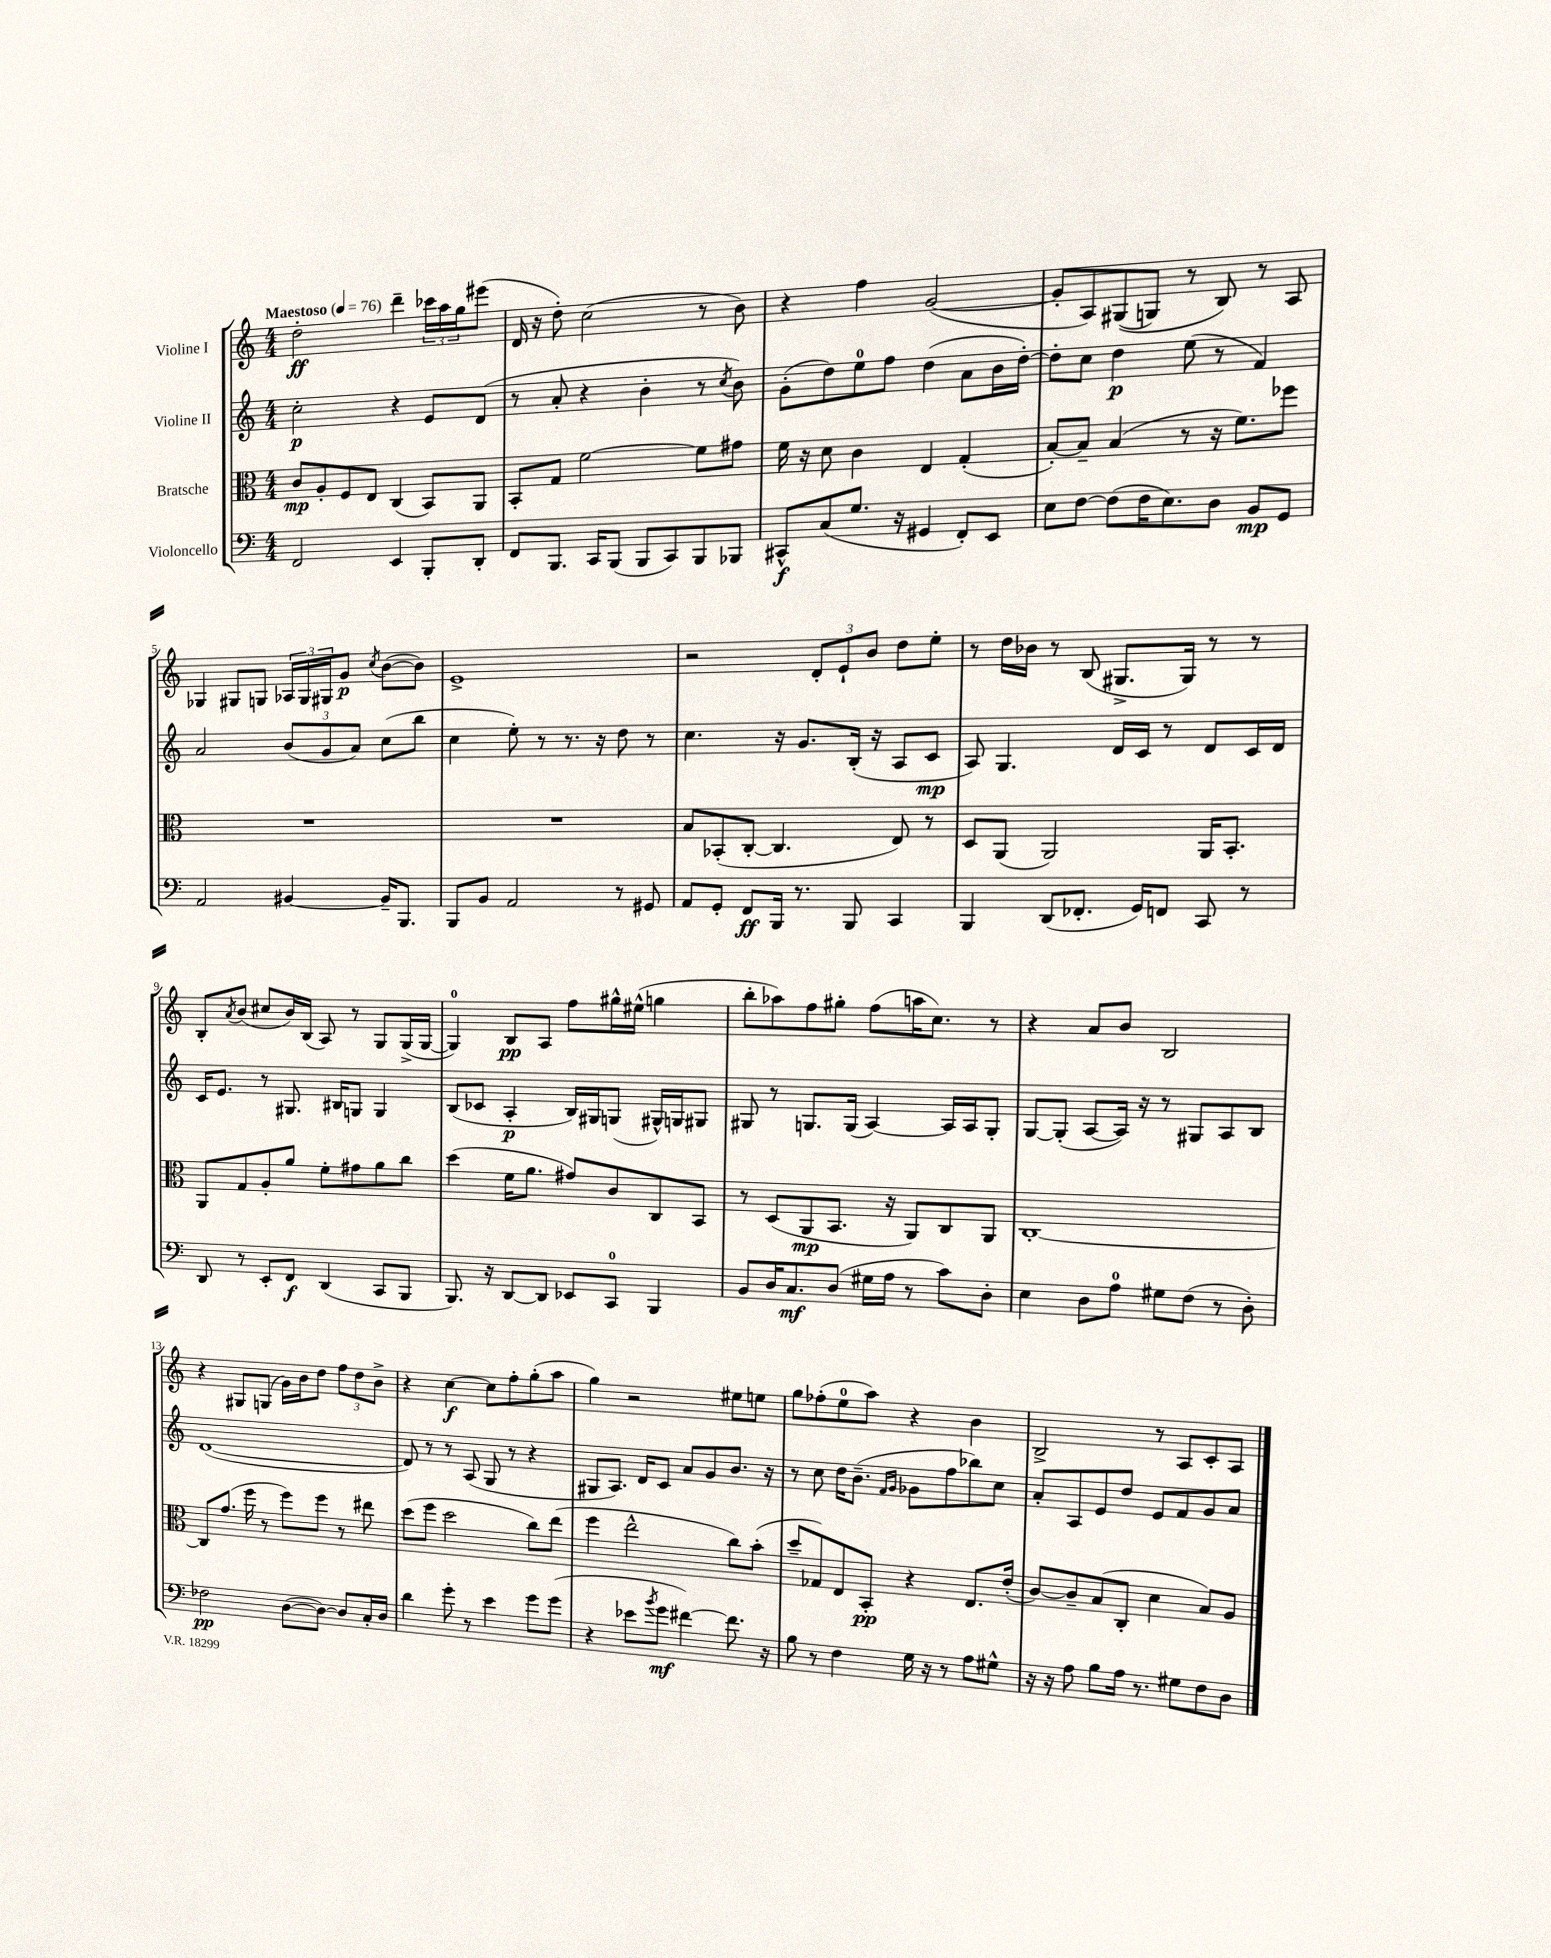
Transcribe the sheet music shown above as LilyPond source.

<<
\new StaffGroup <<
\new Staff = "s0" \with { instrumentName = "Violine I" } {
    \clef treble \key c \major \numericTimeSignature \time 4/4 \tempo "Maestoso" 4 = 76
    d''2-.\ff d'''4-- \tuplet 3/2 { ces'''16 a''16 g''16 } eis'''8( |
    d'16 r16 d''8-.) c''2( r8 b'8) |
    r4 f''4 g'2~( |
    g'8-. a8) gis8(\( g8) r8 b8\) r8 a8 |
    ges4 gis8 g8 \tuplet 3/2 { aes16 g16 gis16 } g'8\p \acciaccatura { c''8 } b'8~( b'8) |
    e'1-> |
    r2 \tuplet 3/2 { d'8-. e'8-! b'8 } d''8 e''8-. |
    r8 d''16 bes'16 r8 b8( gis8.-> gis16) r8 r8 |
    b8-. \acciaccatura { a'8 } b'8( cis''8 b'16) b16( a8) r8 g8 g16->( g16~ |
    g4-0) b8\pp a8 f''8 gis''16-^ eis''16-^( g''4 |
    b''8-. aes''8) f''8 gis''8-. f''8( a''16 c''8.) r8 |
    r4 a'8 b'8 b2 |
    r4 gis8 g8( g'16) b'16 d''8 \tuplet 3/2 { f''8 d''8 b'8-> } |
    r4 c''4~\f c''8 f''8-. g''8-.( a''8 |
    g''4) r2 eis''8 e''8 |
    g''8 fes''8-.( e''8-0 a''8) r4 b'4 |
    b2-> r8 a8 c'8-. a8 \bar "|." |
}
\new Staff = "s1" \with { instrumentName = "Violine II" } {
    \clef treble \key c \major \numericTimeSignature \time 4/4
    c''2-.\p r4 e'8 d'8( |
    r8 a'8-. r4 b'4-. r8 \acciaccatura { c''8 } b'8) |
    g'8-.( d''8) e''8-0 f''8 d''4( a'8 b'16 d''16~-.) |
    d''8-. c''8 d''4\p e''8( r8 f'4) |
    a'2 \tuplet 3/2 { b'8( g'8 a'8) } c''8( b''8 |
    c''4 e''8-.) r8 r8. r16 d''8 r8 |
    c''4. r16 g'8. b16-.( r16 a8 c'8\mp |
    a8) g4. d'16 c'16 r8 d'8 c'16 d'16 |
    c'16 e'8. r8 gis8. bis16 g8 g4 |
    b8( ces'8 a4-.\p b16) gis16 g8( gis16-^) g16 gis8 |
    gis8 r8 g8. g16( a4~) a16 a16 g8-. |
    g8~ g8-.( a8~ a16) r16 r8 gis8 a8 b8 |
    d'1~( |
    d'8) r8 r8 a8( g8 r8 r4 |
    gis8 a8.) d'16 c'8 a'8 g'8 b'8. r16 |
    r8 c''8 d''16 b'8.--( \grace { f'16 g'16 } ges'8 f''8 bes''8) c''8 |
    a'8-. a8 e'8 d''8 e'8 f'8 g'8 a'8 \bar "|." |
}
\new Staff = "s2" \with { instrumentName = "Bratsche" } {
    \clef alto \key c \major \numericTimeSignature \time 4/4
    c'8\mp a8-. f8 e8 c4( b,8) a,8 |
    b,8-. g8 f'2~ f'8 gis'8 |
    f'16 r16 d'8 c'4 e4 g4-.( |
    b8~-.) b8-- b4( r8 r16 f'8.) fes''8 |
    R1 |
    R1 |
    b8 bes,8-.( c8~-. c4. e8) r8 |
    d8 a,8( a,2) a,16 b,8.-. |
    a,8 g8 a8-. a'8 f'8-. gis'8 a'8 c''8 |
    d''4( f'16 a'8. gis'8) c'8 c8 b,8 |
    r8 d8( a,8\mp b,8. r16 a,8) c8 a,8 |
    c1~-. |
    c8 g'8.( f''16 r8 f''8) f''8 r8 eis''8 |
    d''8( f''8 d''2 c''8) e''8( |
    f''4 e''2-^ c''8) b'8-.( |
    d''8-- ges8) e8 b,8-.\pp r4 e8. e'16-.( |
    c'8~) c'8-- b8( c8-. d'4 b8) a8 \bar "|." |
}
\new Staff = "s3" \with { instrumentName = "Violoncello" } {
    \clef bass \key c \major \numericTimeSignature \time 4/4
    f,2 e,4 b,,8-. d,8-. |
    f,8 b,,8. c,16 b,,8( b,,8 c,8) b,,8 bes,,8 |
    cis,8-^\f c8( g8. r16 gis,4 f,8-.) e,8 |
    e8 f8~ f8( f16 e8.) d8 b,8\mp g,8 |
    a,2 bis,4~ bis,16-- b,,8. |
    b,,8 b,8 a,2 r8 gis,8 |
    a,8 g,8-. f,8\ff b,,16 r8. b,,8 c,4 |
    b,,4 d,8( fes,8.-. g,16) f,8 c,8 r8 |
    d,8 r8 e,8-. f,8\f d,4( c,8 b,,8 |
    b,,8.) r16 d,8~ d,8 ees,8 c,8-0 b,,4 |
    b,8 d16 c8.\mf d8( gis16 a16 r8 c'8) d8-. |
    e4 d8 a8-0 gis8 f8( r8 d8-.) |
    fes2\pp d8~( d8~) d8 c16-. d16 |
    d'4 g'8-. r8 e'4 g'8 g'8( |
    r4 ees'8 \acciaccatura { b'8 } g'8\mf fis'4~) fis'8. r16 |
    b8 r8 f4 g16 r16 r8 a8 gis8-^ |
    r16 r16 a8 b8 a16 r8. gis8 f8 d8 \bar "|." |
}
>>
>>
